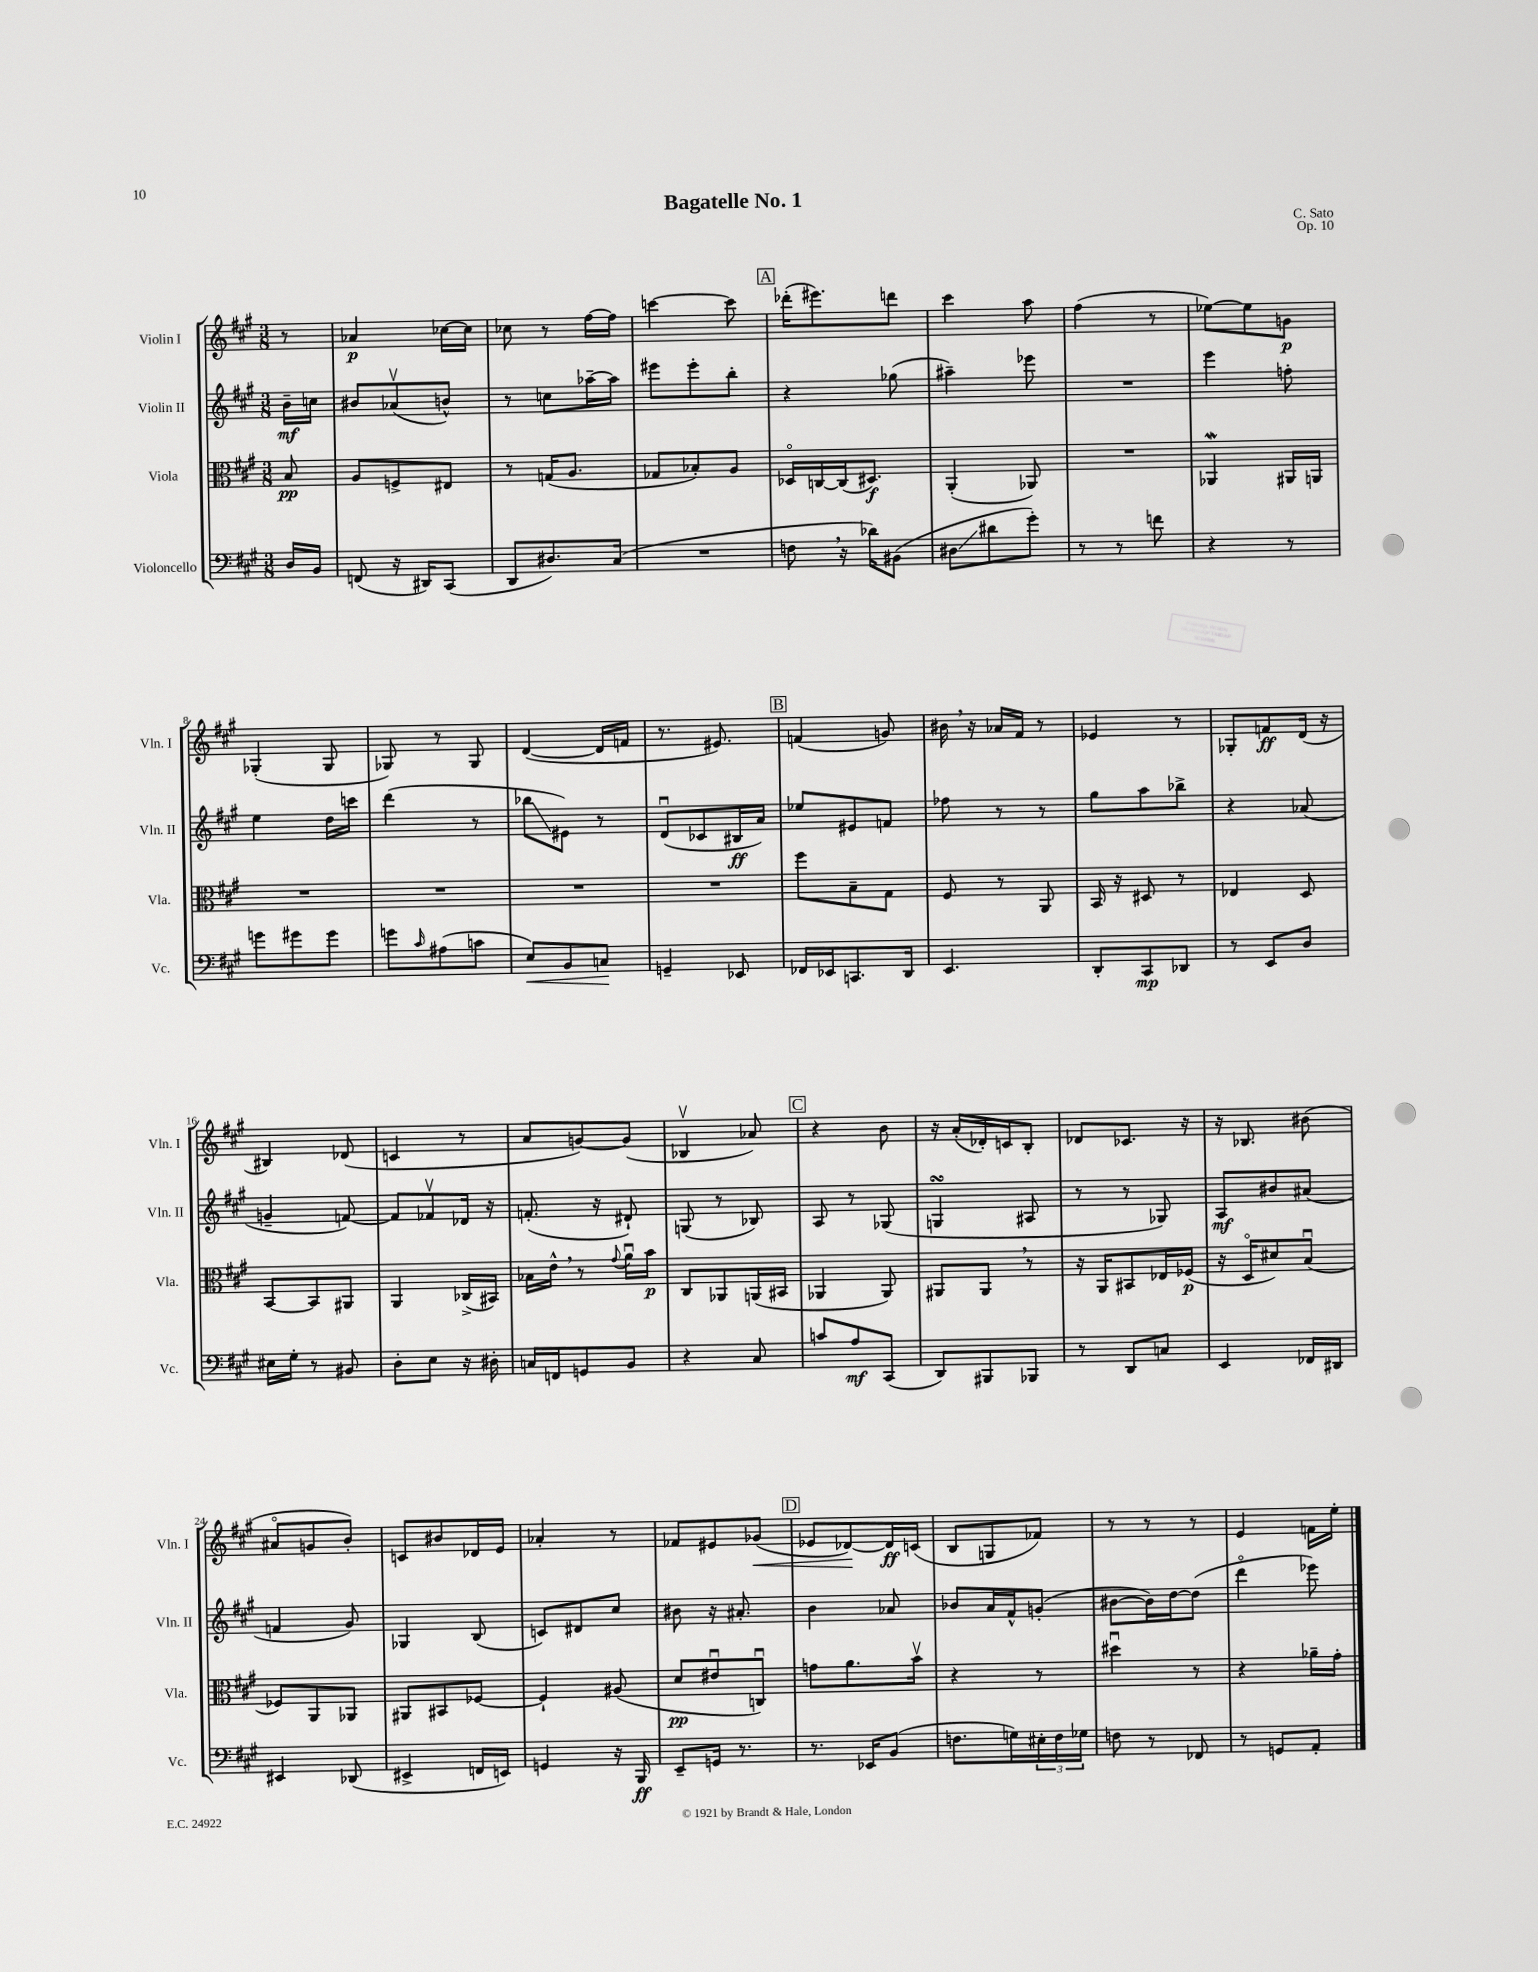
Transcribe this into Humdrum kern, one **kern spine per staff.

**kern	**kern	**kern	**kern
*staff4	*staff3	*staff2	*staff1
*clefF4	*clefC3	*clefG2	*clefG2
*k[f#c#g#]	*k[f#c#g#]	*k[f#c#g#]	*k[f#c#g#]
*M3/8	*M3/8	*M3/8	*M3/8
16D	8B	16b~	8r
16BB	.	16cc	.
=	=	=	=
(8FF	8A	8b#	4a-
16r	8F^	(8a-v	.
16DD#)	.	.	.
(8CC#	8E#	8b^^)	[16cc-
.	.	.	16cc-]
=	=	=	=
8DD	8r	8r	8cc-
8.D#)	(16G	8cc	8r
.	8.A	.	.
.	.	[16aa-~	[16ff#
(16C#	.	16aa-]	16ff#]
=	=	=	=
4.r	8G-	8eee#	[4ccc
.	8B-')	8eee#'	.
.	8A	8bb'	8ccc]
=	=	=	=
8F	16D-o	4r	(16ddd-'
.	[16C	.	8.eee#)
16r	(16C]	.	.
16d-)	8.D#)	.	.
(8BB#	.	(8gg-	8ddd
=	=	=	=
8D#	(4AA'	4aa#~)	4ccc#
8d#	.	.	.
8g#')	8AA-)	8eee-	8aa
=	=	=	=
8r	4.r	4.r	(4ff#
8r	.	.	.
8f	.	.	8r
=	=	=	=
4r	4AA-	4eee	[8ee-)
.	.	.	8ee-]
8r	16AA#	8ff'	8g
.	16AA	.	.
=	=	=	=
8g	4.r	4ee	(4G-'
8g#	.	.	.
8g#	.	16dd	8G-
.	.	16ccc	.
=	=	=	=
8g	4.r	(4ddd	8G-)
16qqc#	.	.	.
(8A#	.	.	8r
8c	.	8r	8G-
=	=	=	=
8E)	4.r	8bb-	([4d
8BB	.	8e#)	.
8C	.	8r	16d]
.	.	.	16f
=	=	=	=
4GG~	4.r	(8du	8.r
.	.	8c-	.
.	.	.	8.e#)
8EE-	.	16B#	.
.	.	16a)	.
=	=	=	=
16FF-	8ff#	8ee-	(4f
16EE-	.	.	.
8.CC	8B~	8e#	.
.	8G#	8f	8g)
16DD	.	.	.
=	=	=	=
4.EE	8F#	8ff-	16b#
.	.	.	16r
.	8r	8r	16a-
.	.	.	16f#
.	8AA	8r	8r
=	=	=	=
8DD'	16BB	8gg#	4e-
.	16r	.	.
8CC#	8D#	8aa	.
8DD-	8r	8bb-^	8r
=	=	=	=
8r	4E-	4r	8G-'
8EE	.	.	8f
8D	8D	(8a-	(16d
.	.	.	16r
=	=	=	=
16E#	[8BB	4g~	4B#)
16G#'	.	.	.
8r	8BB]	.	.
8BB#	8AA#	[8f)	(8d-
=	=	=	=
8D'	4AA	8f]	4c
8E	.	8f-v	.
16r	(16C-^	16d-	8r
16D#'	16BB#)	16r	.
=	=	=	=
16C	16B-	(8.f'	8a
16FF	16e^^	.	.
8GG	8r	.	[8g)
.	.	16r	.
.	8qqg#	.	.
8BB	16au	8d#`)	(8g]
.	16b	.	.
=	=	=	=
4r	8C#	(8G	4B-v
.	8AA-	8r	.
8C#	(16AA	8B-)	8a-)
.	16BB#	.	.
=	=	=	=
8c	4AA-	8A	4r
8A	.	8r	.
(8CC#	8AA-)	(8G-	8b
=	=	=	=
8DD)	8AA#	4G	16r
.	.	.	(16a'
8BBB#	8AA#	.	16d-')
.	.	.	16c
8BBB-	8r	8A#	8B'
=	=	=	=
8r	16r	8r	8d-
.	16AA	.	.
8DD	8BB#	8r	8.c-
8C	16E-	8G-)	.
.	(16F-	.	16r
=	=	=	=
4EE	16r	8A	16r
.	16Do	.	8.B-
.	8d#)	8b#	.
16FF-	(8Bu	(8a#	(8b#
16DD#	.	.	.
=	=	=	=
4EE#	8F-)	4f	8a#o
.	8AA	.	8g
(8DD-	8AA-	8g#)	8b')
=	=	=	=
4EE#^	8AA#	4G-	8c
.	8BB#	.	8b#
16FF	[8F-	(8B	16d-
16EE)	.	.	16e
=	=	=	=
4GG	4F-`]	8c)	4a-'
.	.	8d#	.
16r	(8A#	8cc#	8r
16BBB	.	.	.
=	=	=	=
8EE~	8d	8b#	8f-
16GG	8e#u	16r	8e#
8.r	.	8.a#'	.
.	8Cu)	.	(8g-
=	=	=	=
8.r	8g	4b	8e-
.	8.a	.	[8d-)
16EE-	.	.	.
(8BB	.	8a-	16d-]
.	16bv	.	(16c
=	=	=	=
8.F	4r	8b-	8B
.	.	16a	8G
16G)	.	16f#^^	.
24E#'	8r	(8g'	8f-)
24F	.	.	.
24G-	.	.	.
=	=	=	=
8F	4dd#u	[8b#	8r
8r	.	16b#])	8r
.	.	[16dd	.
8FF-	8r	(8dd]	8r
=	=	=	=
8r	4r	4dddo	4e
8GG	.	.	.
8AA'	16a-~	8eee-)	16f
.	16g#'	.	16ee'
==	==	==	==
*-	*-	*-	*-
